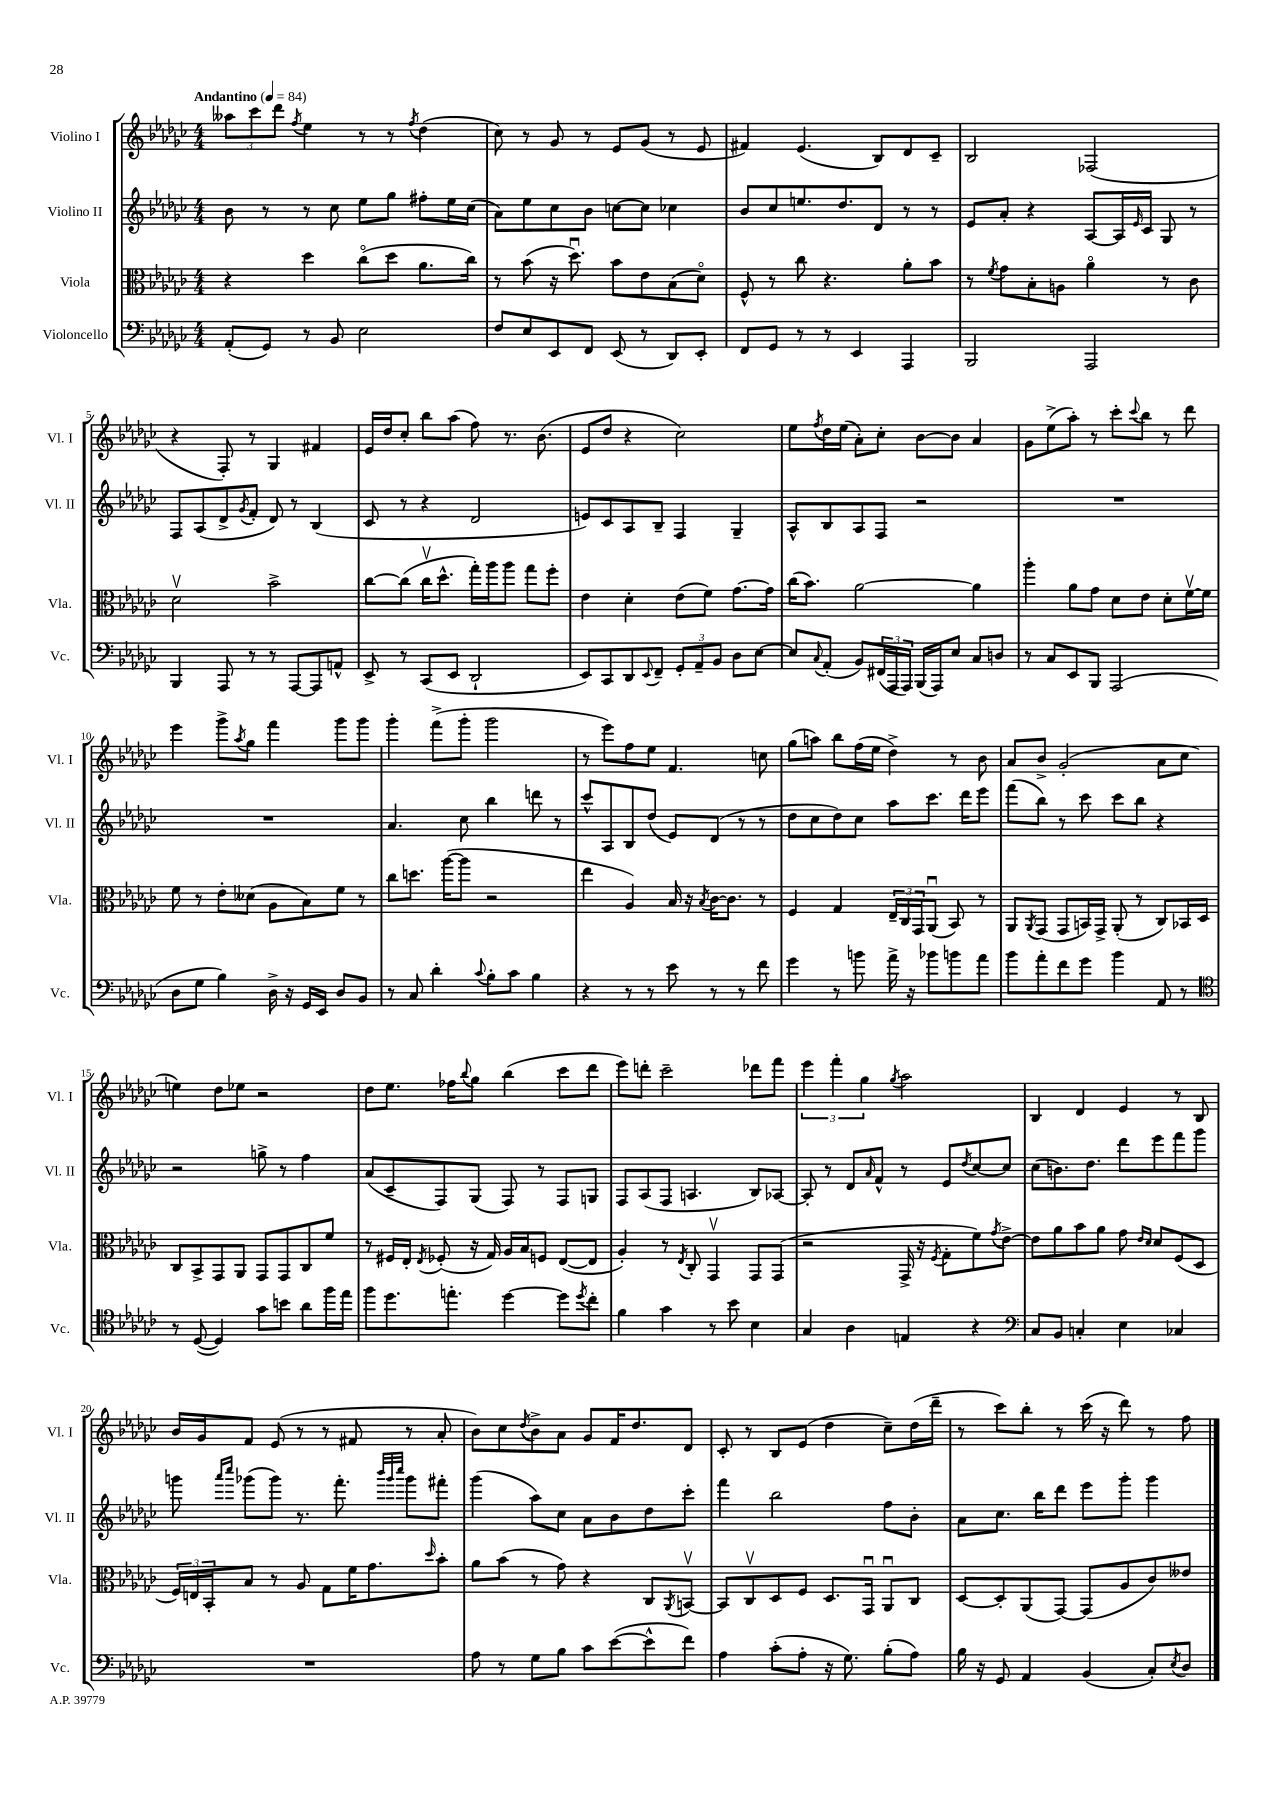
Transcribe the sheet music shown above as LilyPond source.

<<
\new StaffGroup <<
\new Staff = "s0" \with { instrumentName = "Violino I" shortInstrumentName = "Vl. I" } {
    \clef treble \key ges \major \numericTimeSignature \time 4/4 \tempo "Andantino" 4 = 84
    \tuplet 3/2 { aeses''8 ces'''8 des'''8 } \acciaccatura { f''8 } ees''4 r8 r8 \acciaccatura { f''8 } des''4( |
    ces''8) r8 ges'8 r8 ees'8 ges'8( r8 ees'8 |
    fis'4) ees'4.( bes8) des'8 ces'8-- |
    bes2 fes2( |
    r4 f8-.) r8 ges4 fis'4 |
    ees'16 des''16 ces''8-. bes''8 aes''8( f''8) r8. bes'8.( |
    ees'8 des''8 r4 ces''2) |
    ees''8 \acciaccatura { f''8 } des''16 ees''16( aes'8-.) ces''8-. bes'8~ bes'8 aes'4 |
    ges'8 ees''8->( aes''8-.) r8 ces'''8-. \appoggiatura { ces'''8 } bes''8 r8 des'''8 |
    ees'''4 ges'''8-> \acciaccatura { aes''8 } ges''8 f'''4 ges'''8 ges'''8 |
    ges'''4-. f'''8->( ges'''8-. ges'''2 |
    r8 ees'''8) f''8 ees''8 f'4. c''8 |
    ges''8( a''8) bes''8 f''16( ees''16 des''4->) r8 bes'8 |
    aes'8 bes'8-> ges'2-.( aes'8 ces''8 |
    e''4) des''8 ees''8 r2 |
    des''8 ees''8. fes''16 \appoggiatura { bes''8 } ges''8 bes''4( ces'''8 des'''8 |
    ees'''8) d'''8-. ces'''2-- des'''8 f'''8 |
    \tuplet 3/2 { ees'''4 f'''4-. ges''4 } \acciaccatura { ges''8 } aes''2 |
    bes4 des'4 ees'4 r8 bes8 |
    bes'16 ges'16 f'8 ees'8( r8 r8 fis'8 r8 aes'8-. |
    bes'8) ces''8 \acciaccatura { des''8 } bes'8-> aes'8 ges'8 f'16 des''8. des'8 |
    ces'8-. r8 bes8 ees'8( des''4 ces''8--) des''16( des'''16-- |
    r8 ces'''8) bes''8-. r8 ces'''16( r16 des'''8) r8 f''8 \bar "|." |
}
\new Staff = "s1" \with { instrumentName = "Violino II" shortInstrumentName = "Vl. II" } {
    \clef treble \key ges \major \numericTimeSignature \time 4/4
    bes'8 r8 r8 ces''8 ees''8 ges''8 fis''8-. ees''16 ces''16( |
    aes'8) ees''8 ces''8 bes'8 c''8~ c''8 ces''4 |
    bes'8 ces''8 e''8. des''8. des'8 r8 r8 |
    ees'8 aes'8-. r4 aes8~ aes16 \grace { ees'16 } ces'16 ges8 r8 |
    f8 aes8( des'8-> \acciaccatura { ges'8 } f'8-. des'8) r8 bes4( |
    ces'8 r8 r4 des'2 |
    e'8) ces'8 aes8 bes8-- f4 ges4-- |
    aes8-^ bes8 aes8 f8 r2 |
    R1 |
    R1 |
    aes'4. ces''8 bes''4 d'''8 r8 |
    ces'''8-^ aes8 bes8 des''8( ees'8) des'8( r8 r8 |
    des''8 ces''8 des''8) ces''8 aes''8 ces'''8. des'''16 ees'''8 |
    f'''8( bes''8) r8 ces'''8 ces'''8 bes''8 r4 |
    r2 g''8-> r8 f''4 |
    aes'8( ces'8-- f8) ges8( f8) r8 f8 g8 |
    f8 aes8( f8 a4. bes8) aes8~ |
    aes8-. r8 des'8 \grace { aes'16 } f'8-^ r8 ees'8 \acciaccatura { des''8 } ces''8~ ces''8 |
    ces''8( b'8.) des''8. des'''8 ees'''8 f'''8 ges'''8 |
    g'''8 \grace { aes'''16 ces''''16 } ges'''8( ges'''8) r8. f'''8.-. \grace { bes'''32 ges'''32 ces''''32 } ges'''8 fis'''8-. |
    ges'''4( aes''8) ces''8 aes'8 bes'8 des''8 ces'''8-. |
    f'''4 bes''2 f''8 bes'8-. |
    aes'8 ces''8. bes''16 des'''8 ees'''8 ges'''8-. ges'''4 \bar "|." |
}
\new Staff = "s2" \with { instrumentName = "Viola" shortInstrumentName = "Vla." } {
    \clef alto \key ges \major \numericTimeSignature \time 4/4
    r4 des''4 ces''8\flageolet( des''8 aes'8. ces''16) |
    r8 bes'8( r16 des''8.\downbow) bes'8 ees'8 bes8( des'8\flageolet) |
    f8-^ r8 ces''8 r4. aes'8-. bes'8 |
    r8 \acciaccatura { f'8 } ges'8 bes8-. a8 aes'4\flageolet r8 ces'8 |
    des'2\upbow bes'2-> |
    ces''8~ ces''8( ces''16\upbow des''8.-^ ges''16-.) aes''16 aes''8 ges''8 f''8-. |
    ees'4 des'4-. ees'8( f'8) ges'8.~ ges'16 |
    ces''16( bes'8.) aes'2~ aes'4 |
    aes''4-. aes'8 ges'8 des'8 ees'8 des'8-. f'16~\upbow f'16 |
    f'8 r8 ees'8-. deses'8( aes8 bes8) f'8 r8 |
    ces''8 d''8. aes''16~( aes''8 r2 |
    ees''4 aes4) bes16 r16 \acciaccatura { bes8 } ces'16~ ces'8. r8 |
    f4 ges4 \tuplet 3/2 { ees16-- ces16 ges,16 } aes,8\downbow( bes,8) r8 |
    aes,8 \acciaccatura { aes,8 } ges,8( ges,8 b,16) ges,16-> aes,8-.( r8 ces8) bes,16 des16 |
    ces8 bes,8-> ges,8 aes,8 ges,8 ges,8 ces8 f'8 |
    r8 fis16 ees16-. \acciaccatura { ees8 } fes8-.( r16 ges16) aes16 bes16 f8 ees8~( ees8 |
    aes4-.) r8 \acciaccatura { ees8 } ces8-. ges,4\upbow ges,8 ges,8( |
    r2 ges,16-> r16 \acciaccatura { f8 } ges8-. f'8) \acciaccatura { ges'8 } ees'8~-> |
    ees'8 aes'8 bes'8 aes'8 ges'8 \grace { ees'16 des'16 } des'8 f8( des8 |
    \tuplet 3/2 { f16) e16 bes,16-. } bes8 r8 aes8 ges8 f'16 ges'8. \grace { des''16 } bes'8-. |
    aes'8 bes'8( r8 ges'8) r4 ces8 \acciaccatura { aes,8 } b,8~\upbow |
    b,8 ces8\upbow des8 f8 des8. ges,16\downbow aes,8\downbow ces8 |
    des8~ des8-. aes,8( ges,8~) ges,8( aes8 ces'8) eeses'8 \bar "|." |
}
\new Staff = "s3" \with { instrumentName = "Violoncello" shortInstrumentName = "Vc." } {
    \clef bass \key ges \major \numericTimeSignature \time 4/4
    aes,8-.( ges,8) r8 bes,8 ees2 |
    f8 ees8 ees,8 f,8 ees,8( r8 des,8) ees,8-. |
    f,8 ges,8 r8 r8 ees,4 aes,,4 |
    bes,,2 aes,,2 |
    bes,,4 aes,,8 r8 r8 aes,,8~ aes,,8 a,8-^ |
    ees,8-> r8 ces,8( ees,8 des,2-! |
    ees,8) ces,8 des,8 \appoggiatura { ees,8 } f,8-- \tuplet 3/2 { ges,8-. aes,8-- bes,8 } des8 ees8~ |
    ees8 \appoggiatura { ces8 } aes,8-.( bes,8) \tuplet 3/2 { fis,16( aes,,16 aes,,16) } bes,,16( aes,,16) ees8 ces8 d8 |
    r8 ces8 ees,8 bes,,8 aes,,2( |
    des8 ges8 bes4) des16-> r16 ges,16 ees,16 des8 bes,8 |
    r8 ces8 des'4-. \appoggiatura { ces'8 } bes8-. ces'8 bes4 |
    r4 r8 r8 ees'8 r8 r8 f'8 |
    ges'4 r8 b'8 aes'16-> r16 bes'8 b'8 aes'8 |
    bes'8 aes'8-. f'8 ges'8 bes'4 aes,8 r8 |
    \clef tenor r8 des8~( des4) ges'8 b'8 aes'8 f''16 ees''16 |
    f''8 des''8. e''8.-. des''4~ des''8 \acciaccatura { des''8 } ces''8-. |
    f'4 ges'4 r8 bes'8 bes4 |
    ges4 aes4 e4 r4 |
    \clef bass ces8 bes,8 c4-. ees4 ces4 |
    R1 |
    aes8 r8 ges8 bes8 ces'8 ees'8~( ees'8-^ f'8) |
    aes4 ces'8-.( aes8-. r16 ges8.) bes8-.( aes8) |
    bes16 r16 ges,8 aes,4 bes,4( ces8-.) \acciaccatura { ees8 } des8 \bar "|." |
}
>>
>>
